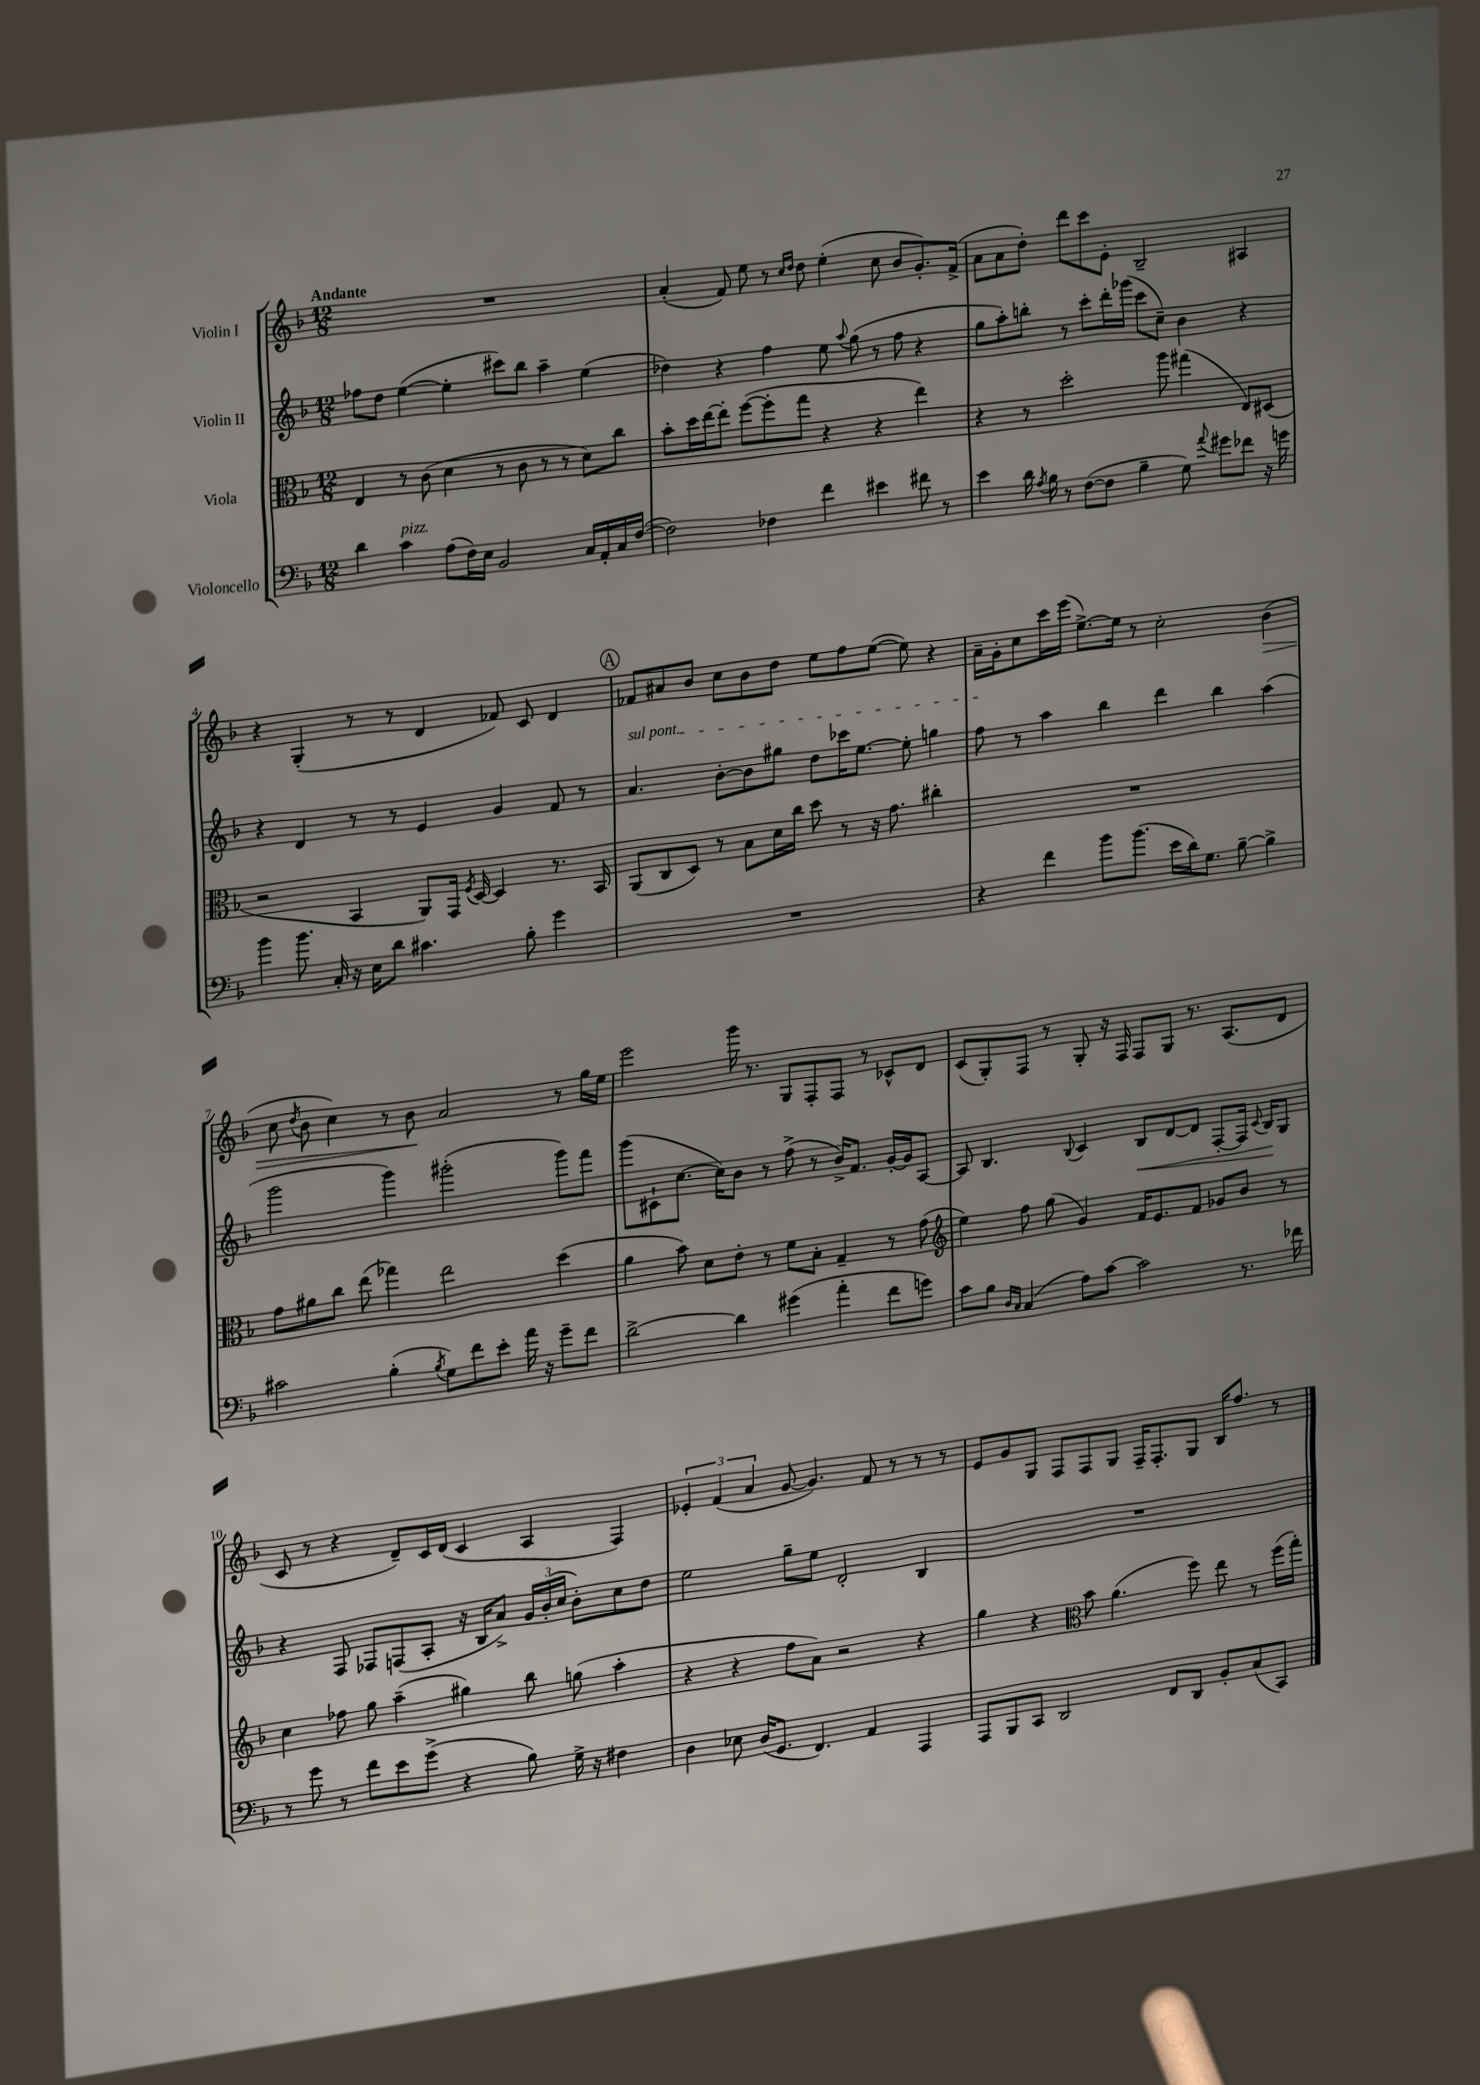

**kern	**kern	**kern	**kern
*staff4	*staff3	*staff2	*staff1
*clefF4	*clefC3	*clefG2	*clefG2
*k[b-]	*k[b-]	*k[b-]	*k[b-]
*M12/8	*M12/8	*M12/8	*M12/8
4d\	4E/	8ff-\L	1.r
.	.	8dd\J	.
4c\	8r	([4ee\	.
.	(8c\	.	.
(8A\L	4d\	4ee'\]	.
16F\L)	.	.	.
16E\JJ	.	.	.
2BB-/	8r	8ccc#\L)	.
.	8c\	8bb-\J	.
.	8r	4aa~\	.
.	8r	.	.
16C/LL	8d\L)	(4ee\	.
16AA'/	.	.	.
16C/	8cc\J	.	.
([16F/JJ	.	.	.
=	=	=	=
2F\])	8b-'\L	4dd-\)	(4a'/
.	16dd\L	.	.
.	[16ee\J	.	.
.	8ee'\]J	4r	8f/)
.	([8ff\L	.	8ee\
4F-\	8ff'\]	4ff\	8r
.	.	.	16qqcc/LL
.	.	.	16qqdd/JJ
.	8gg\J	.	8dd\
4f\	4r	8ee\	(4ee'\
.	.	8qqaa/	.
.	.	(8gg\	.
4e#\	4r	8r	8cc\
.	.	8ff\	8b-/L
8f#\	4ee\)	4r	8.g'/)
8r	.	.	.
.	.	.	(16f^/Jk
=	=	=	=
4e\	4r	8gg\L	8a\L
.	.	8aa'\)	8a\
16d\	8r	8bb'\J	8dd'\J)
8qA/	.	.	.
16B-\	.	.	.
8r	2dd'\	8r	8ddd\L
([8F\L	.	8ccc'\L	8ccc\
8F\]J	.	16ddd'\L	8e'\J
.	.	(16ggg-\JJ	.
4B-~\	.	8ccc\L	2B-~/
.	8aa\	8cc~\J)	.
8G\)	(4gg#\	4b-\	.
8qqa/	.	.	.
8g#\L	.	.	.
8f-\J	8E/L)	4r	4A#/
16r	(8D#/J	.	.
16g\	.	.	.
=	=	=	=
4b-\	2r	4r	4r
8.b-\	.	4d/	(4G'/
16C'/	.	.	.
16r	4BB-/	8r	8r
16E\LK	.	.	.
8d\J	.	8r	8r
4.c#\	8AA/L)	4e/	4d/
.	16GG/Jk	.	.
.	8qF/	.	.
.	[16D/	.	.
.	4D/]	4g/	8f-/)
8B-'\	.	.	8c/
4g\	8.r	8f/	4d/
.	.	8r	.
.	16BB-/	.	.
=	=	=	=
1.r	(8AA/L	4.a/	8f-/L
.	8C/	.	8a#/
.	8D/J)	.	8b-/J
.	8r	[8b-'\L	8cc\L
.	8B-\L	8b-\]	8b-\
.	16d\L	8gg#\J	8dd\J
.	16cc\JJ	.	.
.	8dd\	8dd\L	8ee\L
.	8r	16ccc-\K	8ff\
.	.	[8.ee\J	.
.	16r	.	([8ee\J
.	8.g\	.	.
.	.	8ee'\]	8ee\])
.	4cc#'\	4gg\	4r
=	=	=	=
4r	1.r	8ff\	16a~\LL
.	.	.	16g'\J
.	.	8r	8cc\
4f\	.	4aa\	16ccc\L
.	.	.	(16eee\JJ
.	.	.	[8.ee^\L)
8b-\L	.	4bb-\	.
.	.	.	16ee\]Jk
(8.b-\J	.	.	8r
.	.	4ddd\	2cc'\
16e\LL	.	.	.
16d\J)	.	.	.
8.G\J	.	.	.
.	.	4bb-\	.
[8B-~\	.	.	.
4B-^\]	.	(4aa\	(4b-\
=	=	=	=
2c#\	8g\L	2ggg\	8cc\
.	.	.	8qdd/
.	8a#\	.	8b-\
.	8cc\J	.	4cc\)
.	(8ee\	.	.
(4B-'\	4gg-\)	4ggg\)	8r
.	.	.	8b-\
8qB-/	.	.	.
8G\L)	2ee\	(2ggg#'\	2a/
8f\	.	.	.
8e'\J	.	.	.
16a\	.	.	.
16r	.	.	.
8g~\L	(4dd\	8ggg#\L)	8r
8f\J	.	8fff\J	16gg\LL
.	.	.	16ee\JJ
=	=	=	=
[2d^\	4a\	(8ggg\L	2eee\
.	.	8c#`\	.
.	8b-\)	[8.cc\J	.
.	8d\L	.	.
.	.	16cc\]LK)	.
4d\]	8e'\J	8b-\J	16ggg\
.	.	.	8.r
.	8r	8r	.
(4g#\	8f\L	(8ff^\	8G/L
.	8B-'\J	8r	8F'/
4a'\	4G~/	16b-^/LK)	8F/J
.	.	8.f/J	.
.	.	.	8r
8f\L	8r	[16g'/LL	8c-^^/L
.	.	16g/]J	.
8g\J)	(8g\	[8A/J	8d/J
=	=	=	=
*	*clefG2	*	*
8c\L	4ee\)	8A/]	(8c/L
8B-\J	.	4.B-/	8G'/)
16qqD/LL	.	.	.
16qqC/JJ	.	.	.
(4C/	8ff\	.	8F/J
.	(8gg\	.	8r
.	.	8qqB-/	.
8A\L)	4g/)	4c/	8G'/
[8c\J	.	.	16r
.	.	.	16F/
2c\]	16f/LK	8B-/L	8F/L
.	8.e/	.	.
.	.	[8d/	8G/J
.	8f/J	8d/]J	8.r
.	8g-/L	[8F'/L	.
.	.	.	(8.A/L
8.r	8b-/J	16F/]Jk	.
.	.	8qqc/	.
.	.	16B-/LK	.
.	8r	8G/J	8d/J
16f-\	.	.	.
=	=	=	=
8r	4cc\	4r	8c/
8g\	.	.	8r
8r	8ff-\	8F/	4r
8f\L	8gg\	8F-/L	.
8e\	(4aa~\	(8F/	8d~/L)
(8g^\J	.	8A'/J	16c/L
.	.	.	(16d/JJ
4r	4gg#\)	16r	4c/
.	.	16B-/LK	.
.	.	8a^/J)	.
8B-\)	8bb-\	24g/LL	4A/
.	.	(24b-'/	.
.	.	24cc/JJ	.
16G^\	(8gg\	8b-'\L)	.
16r	.	.	.
4F#\	4aa'\	8cc\	4F/)
.	.	8dd\J	.
=	=	=	=
4D\	4r	2ee\	6e-'/
.	.	.	(6f/
8E-\	4r	.	.
.	.	.	6a/
(16D/LK	.	.	.
8.GG/J	.	.	.
.	8ff\L	8gg~\L	[8g/
4.FF/)	8a\J)	8ee\J	4.g/])
.	2r	2d'/	.
4AA/	.	.	8f/
.	.	.	8r
4AAA/	4r	4B-/	8r
.	.	.	8r
=	=	=	=
8AAA/L	4gg\	1.r	8e/L
8BBB-/	.	.	8g/
8CC/J	4r	.	8G/J
2DD/	.	.	8F/L
*	*clefC3	*	*
.	8b-\	.	8F/
.	(4.a\	.	8G/J
.	.	.	16F~/LK
.	.	.	8.F'/
8FF/L	.	.	.
8DD/J	8ff\)	.	8G/J
8BB-'/L	8ee\	.	16B-/LK
.	.	.	8.ff/J
(8C/	8r	.	.
8CC/J)	(16ff\LL	.	8r
.	16gg'\JJ)	.	.
==	==	==	==
*-	*-	*-	*-
